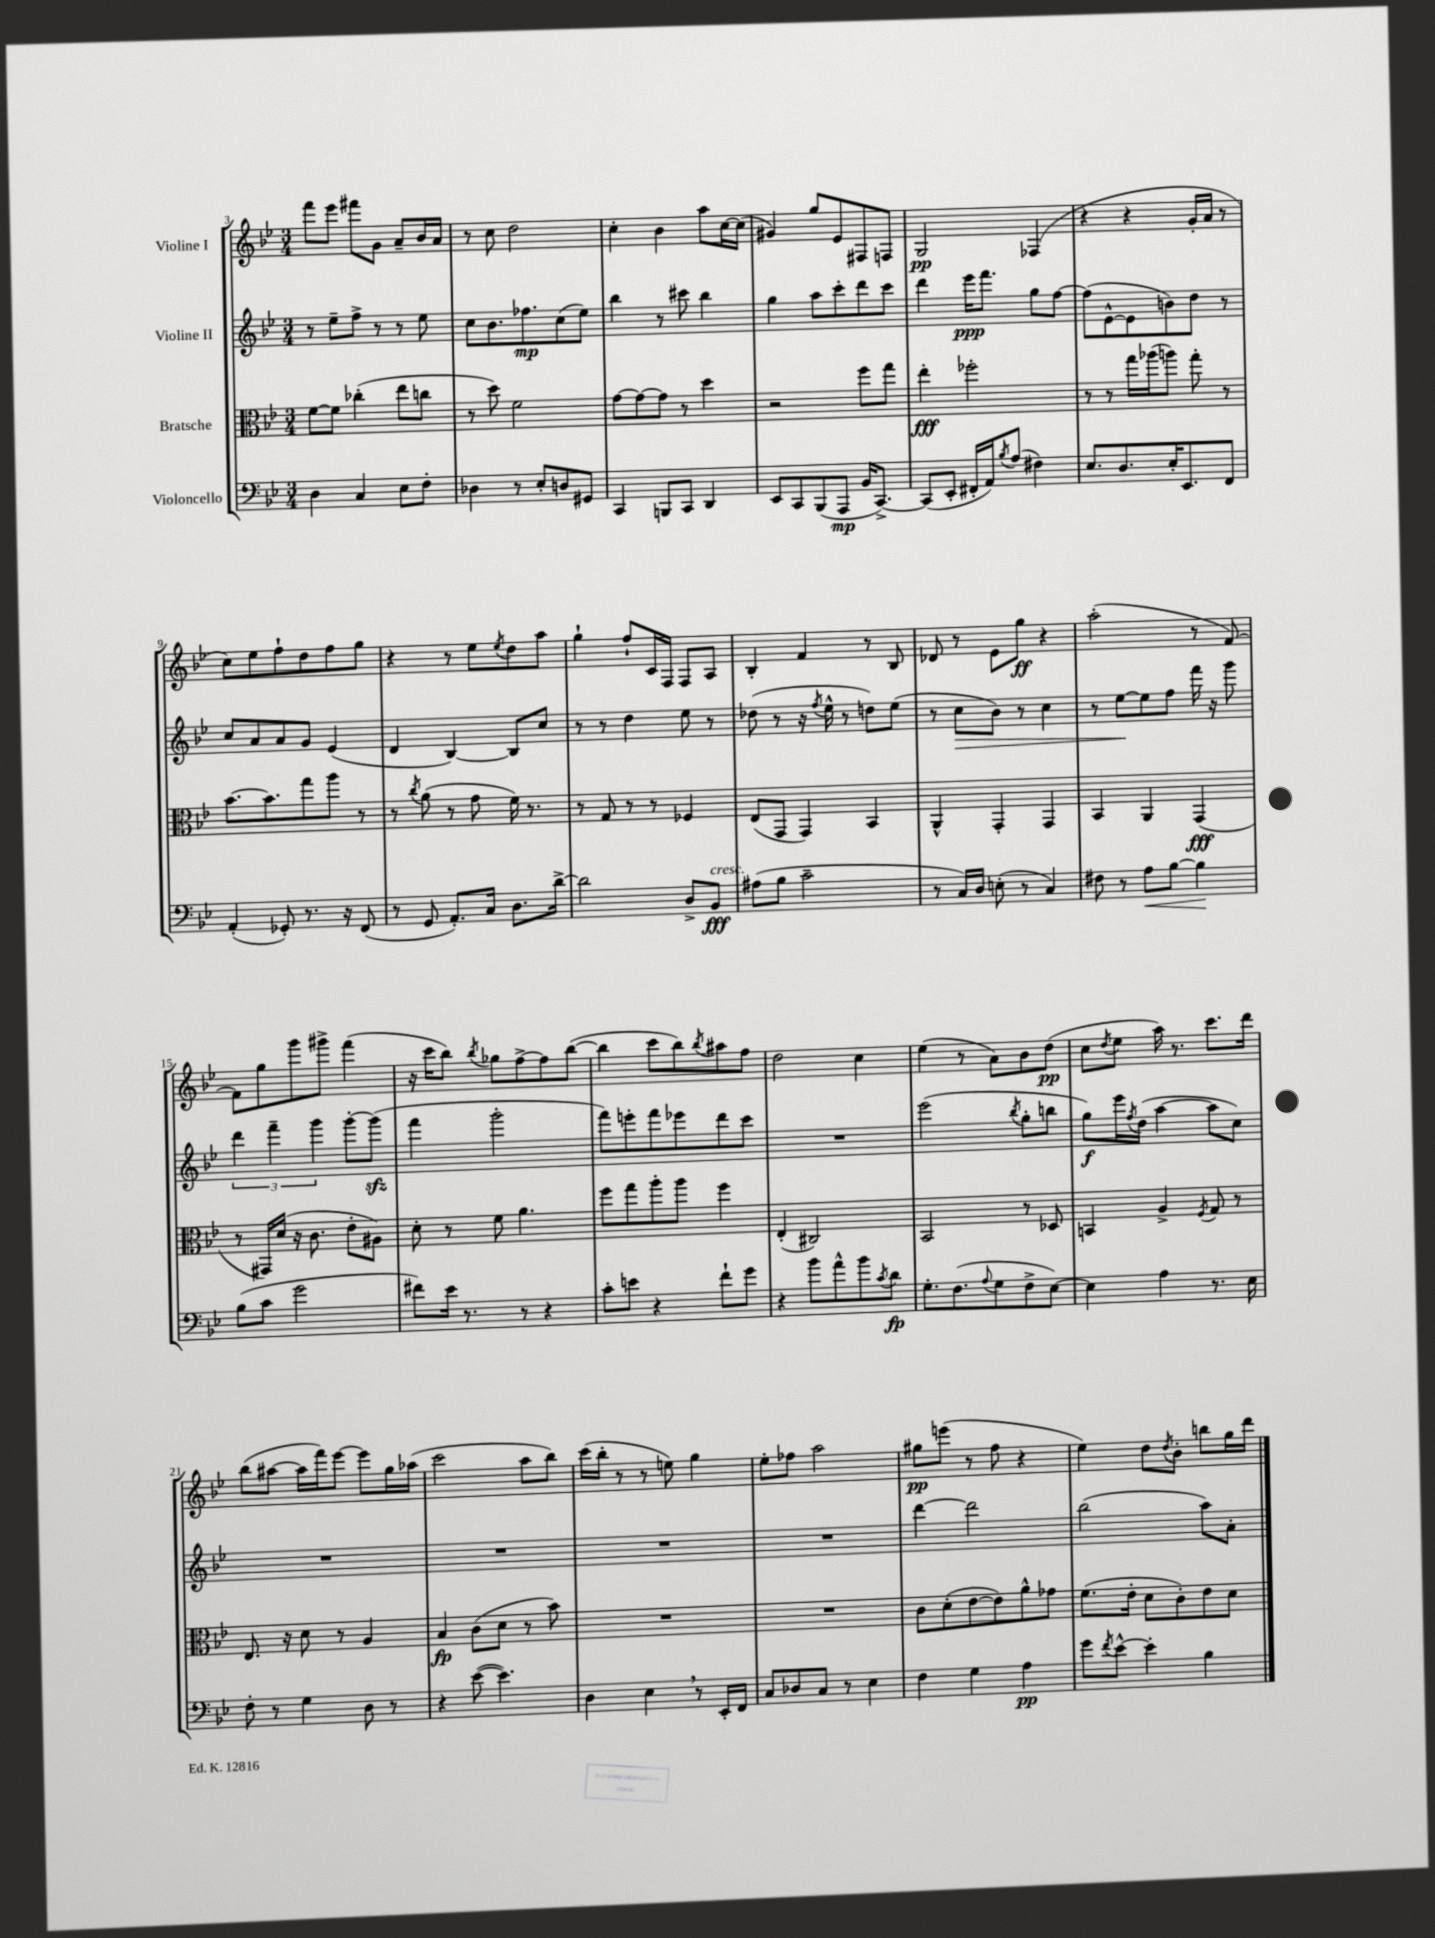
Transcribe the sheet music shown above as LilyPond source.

<<
\new StaffGroup <<
\new Staff = "s0" \with { instrumentName = "Violine I" } {
    \clef treble \key bes \major \numericTimeSignature \time 3/4
    f'''8 ees'''8 fis'''8 g'8 a'8-- bes'16 a'16 |
    r8 c''8 d''2 |
    c''4-. bes'4 a''8 c''16~ c''16( |
    gis'4) g''8 ees'8 fis8 f8 |
    g2\pp fes4( |
    r4 r4 g'16-. a'16 r8 |
    c''8) ees''8 f''8-! d''8 f''8 g''8 |
    r4 r8 ees''8 \acciaccatura { ees''8 } d''8 a''8 |
    g''4-! f''8-! c'16 f16 f8 a8 |
    bes4-. f'4 r8 bes8 |
    des'8 r8 ees'8 g''8\ff r4 |
    a''2-.( r8 f'8~) |
    f'8 g''8 g'''8 gis'''8-> f'''4( |
    r16 c'''16 bes''8) \acciaccatura { bes''8 } ges''8 f''8~-> f''8 bes''8~( |
    bes''4 c'''8 bes''8) \acciaccatura { bes''8 } ais''8 f''8 |
    d''2 c''4 |
    ees''4( r8 a'8) bes'8 d''8\pp( |
    c''8 \acciaccatura { d''8 } ees''8 a''16) r8. c'''8. d'''16 |
    bes''8( ais''8~ ais''16 f'''16) ees'''8~ ees'''8 g''16 aes''16( |
    c'''2 a''8 bes''8) |
    c'''16( bes''16-. r8 r8 e''8) g''4 |
    ees''8-. fes''8 a''2 |
    gis''8\pp e'''8( r8 f''8 r4 |
    ees''4) d''8 \acciaccatura { d''8 } bes'8-. b''8 g''16 d'''16 \bar "|." |
}
\new Staff = "s1" \with { instrumentName = "Violine II" } {
    \clef treble \key bes \major \numericTimeSignature \time 3/4
    r8 ees''8-- f''8-> r8 r8 ees''8 |
    c''8 bes'8. fes''8.\mp c''8( ees''8) |
    bes''4 r8 cis'''8 bes''4 |
    g''4 a''8 c'''8-. d'''8 c'''8 |
    d'''4 ees'''16\ppp f'''8. g''8 f''8~ |
    f''8( ees'8~-^ ees'8 b'8) d''8 r8 |
    c''8 a'8 a'8 g'8 ees'4( |
    d'4 bes4~) bes8 c''8 |
    r8 r8 d''4 ees''8 r8 |
    des''8( r8 r16 \acciaccatura { f''8 } ees''16-^ r8 d''8) ees''8( |
    r8 c''8\> bes'8) r8 c''4 |
    r8 ees''8~\! ees''8 f''8 f'''16 r16 g'''8 |
    \tuplet 3/2 { d'''4 f'''4-- g'''4 } g'''8~-. g'''8\sfz( |
    f'''4 g'''2-. |
    f'''8) e'''8-. f'''8 ees'''8 d'''8 c'''8 |
    R2. |
    ees'''2( \acciaccatura { bes''8 } g''8-. b''8 |
    g''8\f) ees'''16 \acciaccatura { f''8 } d''16( a''4~ a''8 c''8) |
    R2. |
    R2. |
    R2. |
    R2. |
    d'''4~ d'''2 |
    bes''2( a''8) a'8-. \bar "|." |
}
\new Staff = "s2" \with { instrumentName = "Bratsche" } {
    \clef alto \key bes \major \numericTimeSignature \time 3/4
    f'8~ f'8 ces''4-.( ees''8 c''8 |
    r8 d''8) f'2 |
    g'8~ g'8~ g'8 r8 d''4 |
    r2 f''8 g''8 |
    ees''4-.\fff fes''2-. |
    r8 r8 g''16 aes''16( a''8) g''8-. r8 |
    bes'8.~ bes'8. g''8 a''8 r8 |
    r8 \acciaccatura { c''8 } a'8( r8 g'8 f'16) r8. |
    r8 g8 r8 r8 fes4 |
    ees8( g,8 g,4) bes,4 |
    a,4-^ g,4-. g,4 |
    bes,4 a,4 g,4\fff( |
    r8 gis,16) d'16( r16 c'8. ees'8-. ais8) |
    d'8-. r8 f'8 a'4. |
    f''8 g''8 a''8-. a''8 f''4 |
    ees4-.( cis2) |
    bes,2 r8 des8 |
    b,4 a4-> \acciaccatura { f8 } g8 r8 |
    ees8. r16 d'8 r8 a4 |
    bes4\fp c'8( d'8 r8 bes'8) |
    R2. |
    R2. |
    c'8 d'8-.( ees'8~ ees'8) a'8-^ ges'8 |
    f'8.( ees'16-. d'8 c'8-.) ees'8 d'8 \bar "|." |
}
\new Staff = "s3" \with { instrumentName = "Violoncello" } {
    \clef bass \key bes \major \numericTimeSignature \time 3/4
    d4 c4 ees8 f8-. |
    des4 r8 ees8-. d8 gis,8 |
    c,4 b,,8 c,8 d,4 |
    ees,8 c,8 bes,,8( a,,8\mp bes,16 c,8.~->) |
    c,8( ees,8-. fis,16-. a,16) \acciaccatura { bes8 } a8( fis4) |
    ees8. d8. ees16-. ees,8. f,8 |
    a,4-.( ges,8-.) r8. r16 f,8( |
    r8 g,8 a,8.-.) c16 d8. d'16~-> |
    d'2 d8-> bes,8\fff^\markup { \italic "cresc." } |
    ais8( bes8 c'2-- |
    r8 c16) d16 e8-.( r8 c4) |
    fis8 r8 a8\< bes8~ bes4\! |
    bes8( c'8 g'2 |
    fis'8) ees'16 r8. r8 r4 |
    c'8-. e'8 r4 f'8-! g'8 |
    r4 bes'8 a'8-^ bes'8 \acciaccatura { c'8 } d'8\fp |
    g8.-. f8.( \appoggiatura { a8 } g8 f8-> ees8~) |
    ees4 a4 r8. ees16 |
    f8-. r8 g4 d8 r8 |
    r4 ees'8~( ees'4.) |
    d4 ees4 \breathe r8 ees,16-. f,16 |
    c8 des8 c8 r8 ees4 |
    f4 g4 a4\pp |
    g'8 \acciaccatura { f'8 } ees'8~-^ ees'4-. bes4 \bar "|." |
}
>>
>>
\layout { \context { \Score currentBarNumber = #3 } }
